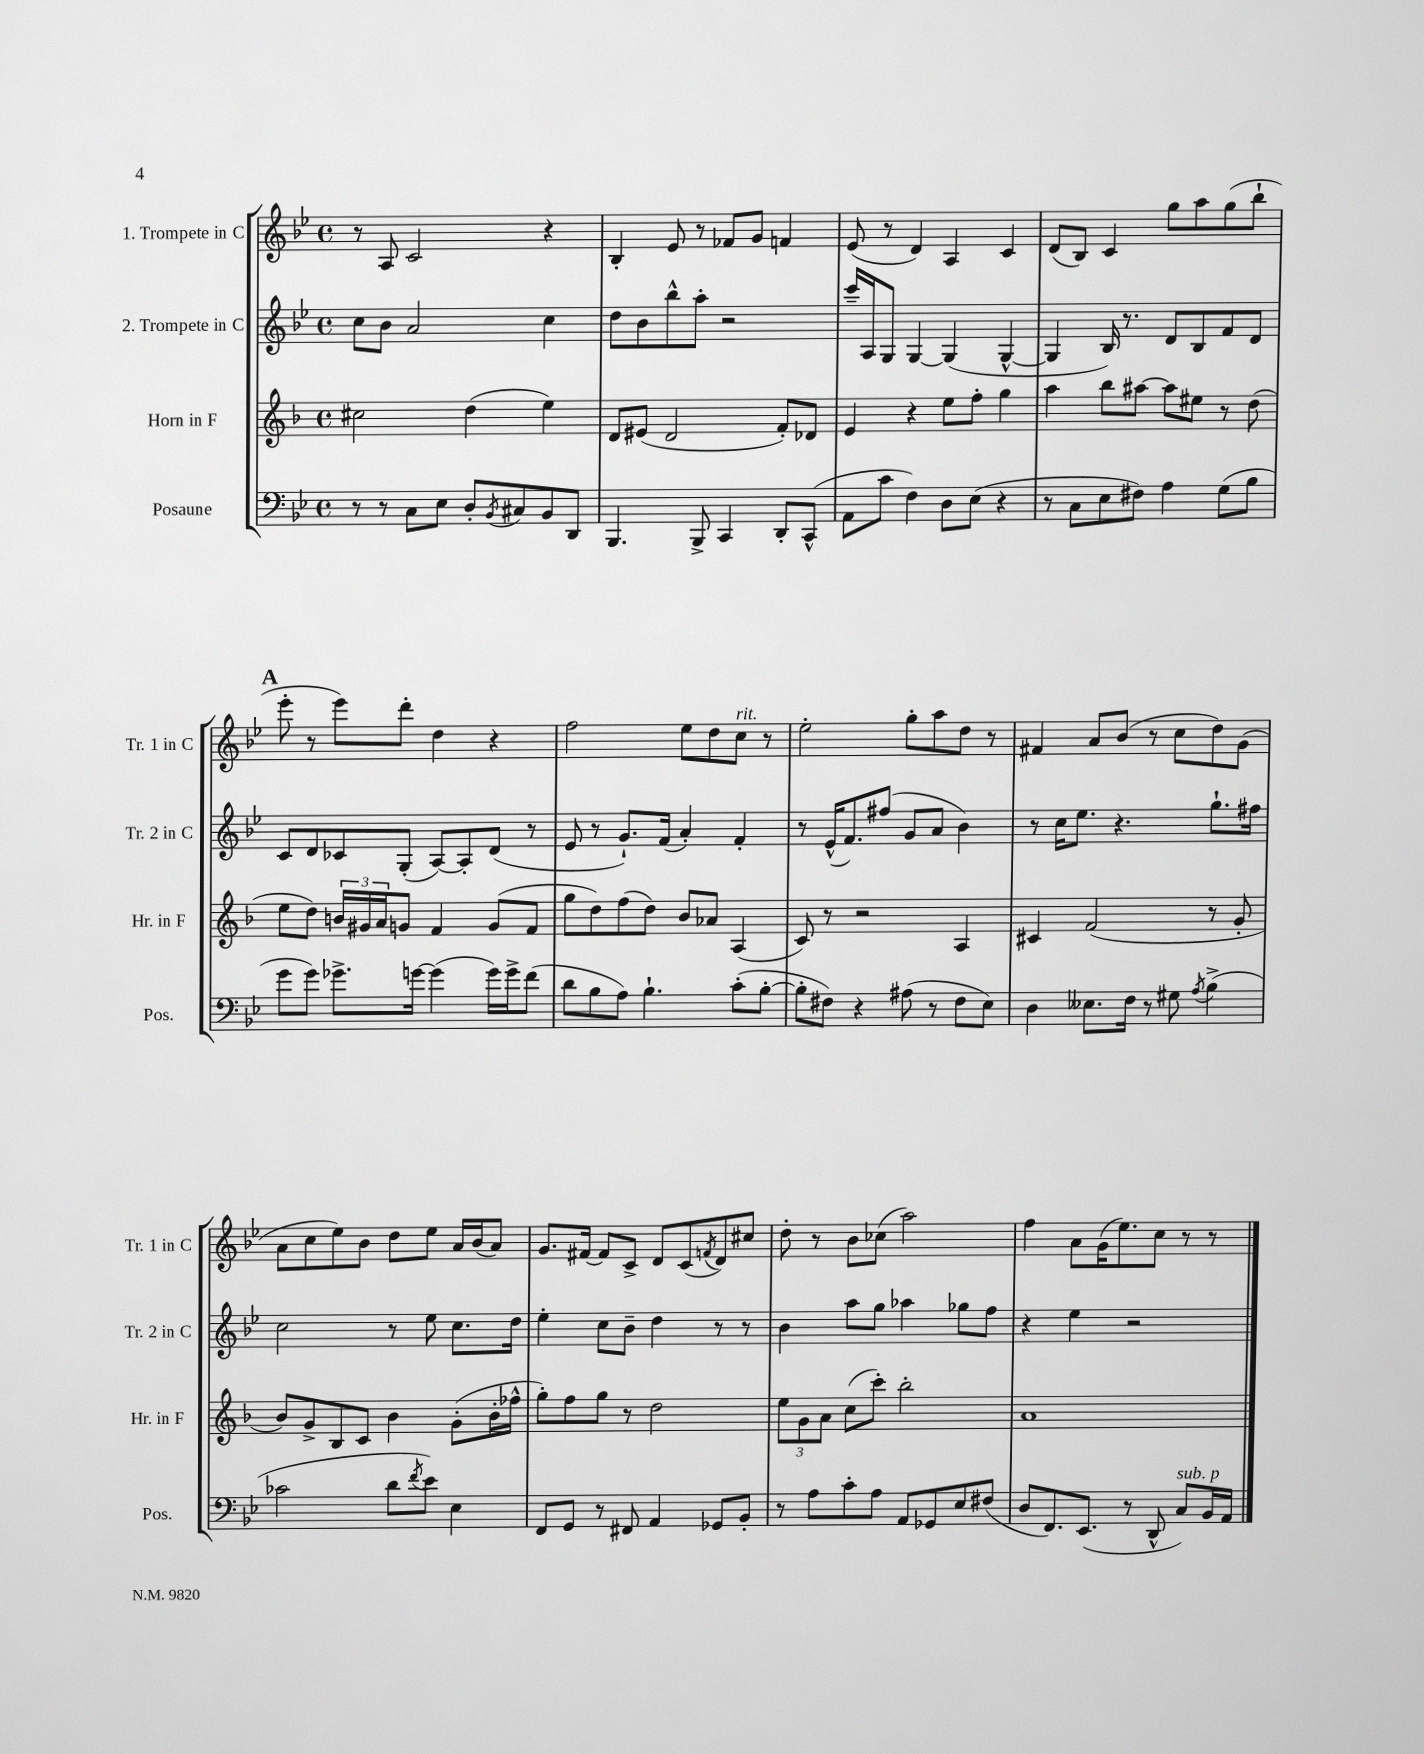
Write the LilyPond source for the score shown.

<<
\new StaffGroup <<
\new Staff = "s0" \with { instrumentName = "1. Trompete in C" shortInstrumentName = "Tr. 1 in C" } {
    \clef treble \key bes \major \defaultTimeSignature \time 4/4
    r8 a8 c'2 r4 |
    bes4-. ees'8 r8 fes'8 g'8 f'4 |
    ees'8( r8 d'4) a4 c'4 |
    d'8( bes8) c'4 g''8 a''8 g''8( bes''8-! |
    \mark \markup { \bold "A" } ees'''8-. r8 ees'''8) d'''8-. d''4 r4 |
    f''2 ees''8 d''8 c''8^\markup { \italic "rit." } r8 |
    ees''2-. g''8-. a''8 d''8 r8 |
    fis'4 a'8 bes'8( r8 c''8 d''8) g'8( |
    a'8 c''8 ees''8) bes'8 d''8 ees''8 a'16 bes'16( a'8) |
    g'8. fis'16~ fis'8 c'8-> d'8 c'8( \acciaccatura { f'8 } d'8) cis''8 |
    d''8-. r8 bes'8 ces''8( a''2) |
    f''4 a'8 g'16( ees''8.) c''8 r8 r8 \bar "|." |
}
\new Staff = "s1" \with { instrumentName = "2. Trompete in C" shortInstrumentName = "Tr. 2 in C" } {
    \clef treble \key bes \major \defaultTimeSignature \time 4/4
    c''8 bes'8 a'2 c''4 |
    d''8 bes'8 bes''8-^ a''8-. r2 |
    c'''16-- a16 g8 g4~ g4( g4~-^ |
    g4 bes16) r8. d'8 bes8 f'8 d'8 |
    \mark \markup { \bold "A" } c'8 d'8 ces'8 g8-.( a8~) a8-. d'8( r8 |
    ees'8 r8 g'8.-!) f'16( a'4-.) f'4-. |
    r8 ees'16-^( f'8.) fis''8( g'8 a'8 bes'4) |
    r8 c''16 ees''8. r4. g''8.-! fis''16 |
    c''2 r8 ees''8 c''8. d''16 |
    ees''4-. c''8 bes'8-- d''4 r8 r8 |
    bes'4 a''8 g''8 aes''4 ges''8 f''8 |
    r4 ees''4 r2 \bar "|." |
}
\new Staff = "s2" \with { instrumentName = "Horn in F" shortInstrumentName = "Hr. in F" } {
    \clef treble \key f \major \defaultTimeSignature \time 4/4
    cis''2 d''4( e''4) |
    d'8 eis'8( d'2 f'8-.) des'8 |
    e'4 r4 e''8 f''8-. g''4 |
    a''4 bes''8 ais''8~ ais''8 eis''8 r8 d''8( |
    \mark \markup { \bold "A" } e''8 d''8) \tuplet 3/2 { b'16 gis'16 a'16 } g'8 f'4 g'8( f'8 |
    g''8 d''8) f''8( d''8) bes'8 aes'8 a4( |
    c'8) r8 r2 a4 |
    cis'4 f'2( r8 g'8-. |
    bes'8) g'8-> bes8 c'8 bes'4 g'8-.( bes'16-. fes''16-^ |
    g''8-.) f''8 g''8 r8 d''2 |
    \tuplet 3/2 { e''8 g'8 a'8 } c''8( c'''8-.) bes''2-. |
    a'1 \bar "|." |
}
\new Staff = "s3" \with { instrumentName = "Posaune" shortInstrumentName = "Pos." } {
    \clef bass \key bes \major \defaultTimeSignature \time 4/4
    r8 r8 c8 ees8 d8-. \acciaccatura { bes,8 } cis8 bes,8 d,8 |
    bes,,4. bes,,8-> c,4 d,8-. c,8-^( |
    a,8 c'8 f4) d8 ees8( r4 |
    r8 c8 ees8 fis8) a4 g8( bes8 |
    \mark \markup { \bold "A" } g'8 g'8) ges'8.-> g'16~ g'4( g'16) g'16-> f'8( |
    d'8 bes8 a8) bes4.-! c'8-.( bes8~-. |
    bes8-. fis8) r4 ais8( r8 fis8 ees8) |
    d4 eeses8. f16 r8 gis8 \acciaccatura { a8 } bes4->( |
    ces'2 d'8 \acciaccatura { f'8 } ees'8) ees4 |
    f,8 g,8 r8 fis,8 a,4 ges,8 bes,8-. |
    r8 a8 c'8-. a8 a,8 ges,8 ees8 fis8( |
    d8 f,8.) ees,8.( r8 d,8-^ c8^\markup { \italic "sub. p" }) bes,16 a,16 \bar "|." |
}
>>
>>
\layout { \context { \Score \remove "Bar_number_engraver" } }
